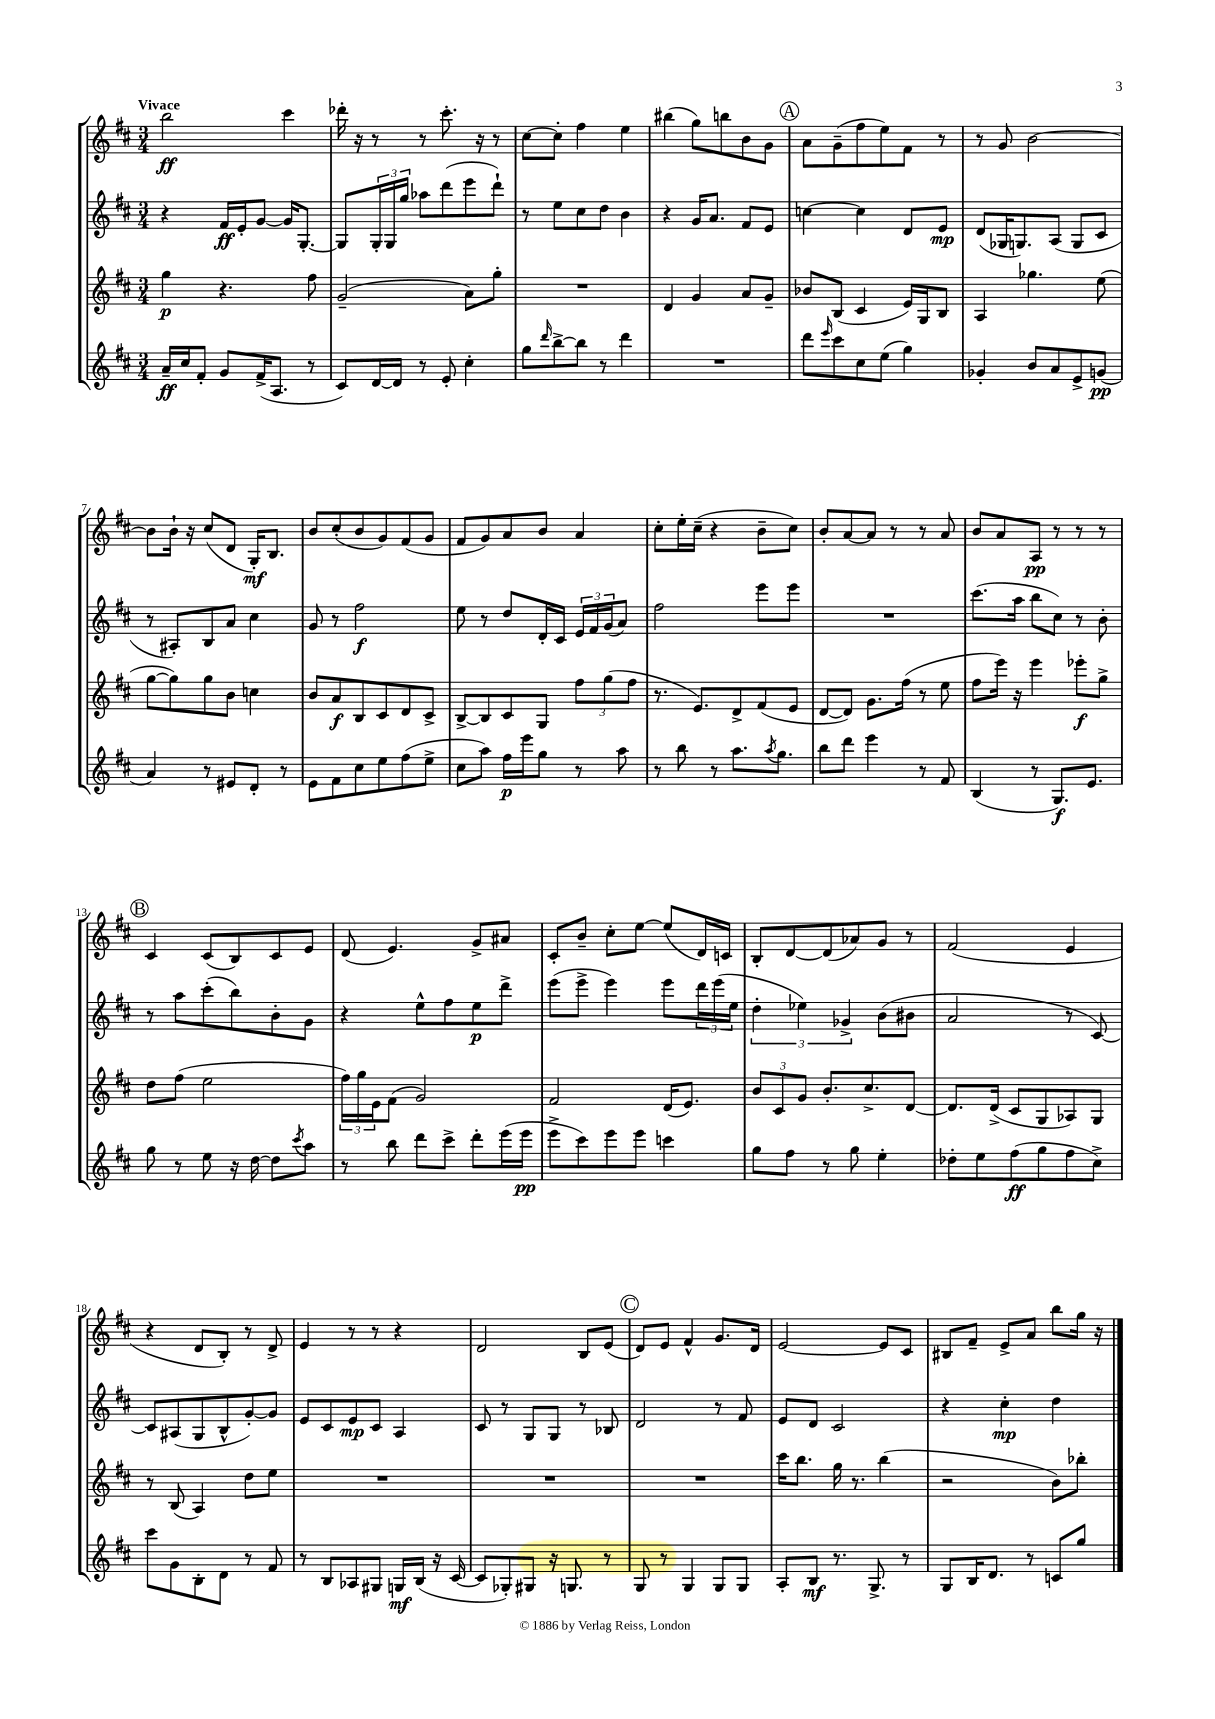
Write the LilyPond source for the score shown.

<<
\new StaffGroup <<
\new Staff = "s0" {
    \clef treble \key d \major \numericTimeSignature \time 3/4 \tempo "Vivace"
    b''2\ff cis'''4 |
    des'''16-. r16 r8 r8 cis'''8.-. r16 r8 |
    cis''8~ cis''8-. fis''4 e''4 |
    bis''4( g''8) b''8 b'8 g'8 |
    \mark \markup { \circle "A" } a'8 g'8--( fis''8 e''8) fis'8 r8 |
    r8 g'8 b'2~ |
    b'8 b'16-! r16 cis''8( d'8 g16-.\mf) b8. |
    b'8 cis''8-.( b'8 g'8) fis'8( g'8 |
    fis'8 g'8) a'8 b'8 a'4 |
    cis''8-. e''16-. cis''16--( r4 b'8-- cis''8) |
    b'8-. a'8~ a'8 r8 r8 a'8 |
    b'8 a'8 a8\pp r8 r8 r8 |
    \mark \markup { \circle "B" } cis'4 cis'8( b8) cis'8 e'8 |
    d'8( e'4.) g'8-> ais'8 |
    cis'8-. b'8-- cis''8-. e''8~ e''8( d'16) c'16 |
    b8-. d'8~ d'8( aes'8) g'8 r8 |
    fis'2( e'4 |
    r4 d'8 b8-.) r8 d'8-> |
    e'4 r8 r8 r4 |
    d'2 b8 e'8( |
    \mark \markup { \circle "C" } d'8) e'8 fis'4-^ g'8. d'16 |
    e'2~ e'8 cis'8 |
    bis8 fis'8-- e'8-> a'8 b''8 g''16 r16 \bar "|." |
}
\new Staff = "s1" {
    \clef treble \key d \major \numericTimeSignature \time 3/4
    r4 fis'16\ff e'16-. g'8~ g'16 g8.~-. |
    g8 \tuplet 3/2 { g16-. g16 g''16 } aes''8 d'''8( e'''8 d'''8-!) |
    r8 e''8 cis''8 d''8 b'4 |
    r4 g'16 a'8. fis'8 e'8 |
    \mark \markup { \circle "A" } c''4~ c''4 d'8 e'8\mp |
    d'8( ges16 g8.) a8( g8 cis'8 |
    r8 ais8-.) b8 a'8 cis''4 |
    g'8 r8 fis''2\f |
    e''8 r8 d''8 d'16-. cis'16 \tuplet 3/2 { e'16 fis'16 g'16( } a'8) |
    fis''2 e'''8 e'''8 |
    R2. |
    cis'''8.( a''16 b''8 cis''8) r8 b'8-. |
    \mark \markup { \circle "B" } r8 a''8 cis'''8-.( b''8) b'8-. g'8 |
    r4 e''8-^ fis''8 e''8\p d'''8-> |
    e'''8( e'''8-> e'''4) e'''8 \tuplet 3/2 { d'''16 e'''16( e''16 } |
    \tuplet 3/2 { d''4-. ees''4) ges'4-> } b'8( bis'8 |
    a'2 r8 cis'8~) |
    cis'8 ais8( g8 b8-^ g'8~-.) g'8 |
    e'8 cis'8 e'8\mp cis'8 a4 |
    cis'8 r8 g8 g8 r8 bes8 |
    \mark \markup { \circle "C" } d'2 r8 fis'8 |
    e'8 d'8 cis'2 |
    r4 cis''4-.\mp d''4 \bar "|." |
}
\new Staff = "s2" {
    \clef treble \key d \major \numericTimeSignature \time 3/4
    g''4\p r4. fis''8 |
    g'2--( a'8) g''8-. |
    R2. |
    d'4 g'4 a'8 g'8-- |
    \mark \markup { \circle "A" } bes'8 b8( cis'4 e'16) g16 b8 |
    a4 ges''4. e''8( |
    g''8~ g''8) g''8 b'8 c''4 |
    b'8 a'8\f b8 cis'8 d'8 cis'8-> |
    b8~-> b8 cis'8 g8 \tuplet 3/2 { fis''8 g''8( fis''8 } |
    r8. e'8.) d'8-> fis'8( e'8 |
    d'8~ d'8) g'8. fis''16( r8 e''8 |
    fis''8 e'''16) r16 e'''4 ees'''8-.\f g''8-> |
    \mark \markup { \circle "B" } d''8 fis''8( e''2 |
    \tuplet 3/2 { fis''16) g''16 e'16 } fis'8( g'2) |
    fis'2 d'16( e'8.) |
    \tuplet 3/2 { b'8 cis'8 g'8 } b'8.-. cis''8.-> d'8~ |
    d'8. d'16->( cis'8 g8 aes8) g8 |
    r8 b8( a4) d''8 e''8 |
    R2. |
    R2. |
    \mark \markup { \circle "C" } R2. |
    cis'''16 b''8. g''16 r8. b''4( |
    r2 b'8) bes''8-. \bar "|." |
}
\new Staff = "s3" {
    \clef treble \key d \major \numericTimeSignature \time 3/4
    a'16--\ff cis''16 fis'8-. g'8 fis'16->( a8. r8 |
    cis'8) d'16~ d'16 r8 e'8-. cis''4-. |
    g''8 \grace { d'''16 } b''8~-> b''8 r8 d'''4 |
    R2. |
    \mark \markup { \circle "A" } d'''8 \grace { e'''16 } cis'''8 cis''8 e''8( g''4) |
    ges'4-. b'8 a'8 e'8-> g'8\pp( |
    a'4) r8 eis'8 d'8-. r8 |
    e'8 fis'8 cis''8 e''8 fis''8( e''8-> |
    cis''8 a''8) fis''16\p e'''16 g''8 r8 a''8 |
    r8 b''8 r8 a''8. \acciaccatura { a''8 } g''8. |
    b''8 d'''8 e'''4 r8 fis'8 |
    b4( r8 g8.\f) e'8. |
    \mark \markup { \circle "B" } g''8 r8 e''8 r16 d''16~ d''8 \acciaccatura { cis'''8 } a''8 |
    r8 b''8 d'''8 cis'''8-> d'''8-. e'''16( e'''16\pp |
    e'''8-> cis'''8) e'''8 e'''8 c'''4 |
    g''8 fis''8 r8 g''8 e''4-. |
    des''8-. e''8 fis''8\ff( g''8 fis''8 cis''8->) |
    cis'''8 g'8 b8-. d'8 r8 fis'8 |
    r8 b8 aes8 gis8 g16\mf b16( r16 cis'16~ |
    cis'8 ges8-.) gis8 r16 g8. r8 |
    \mark \markup { \circle "C" } g8 r8 g4 g8 g8 |
    a8-. b8\mf r8. g8.-> r8 |
    g8 b16 d'8. r8 c'8 g''8 \bar "|." |
}
>>
>>
